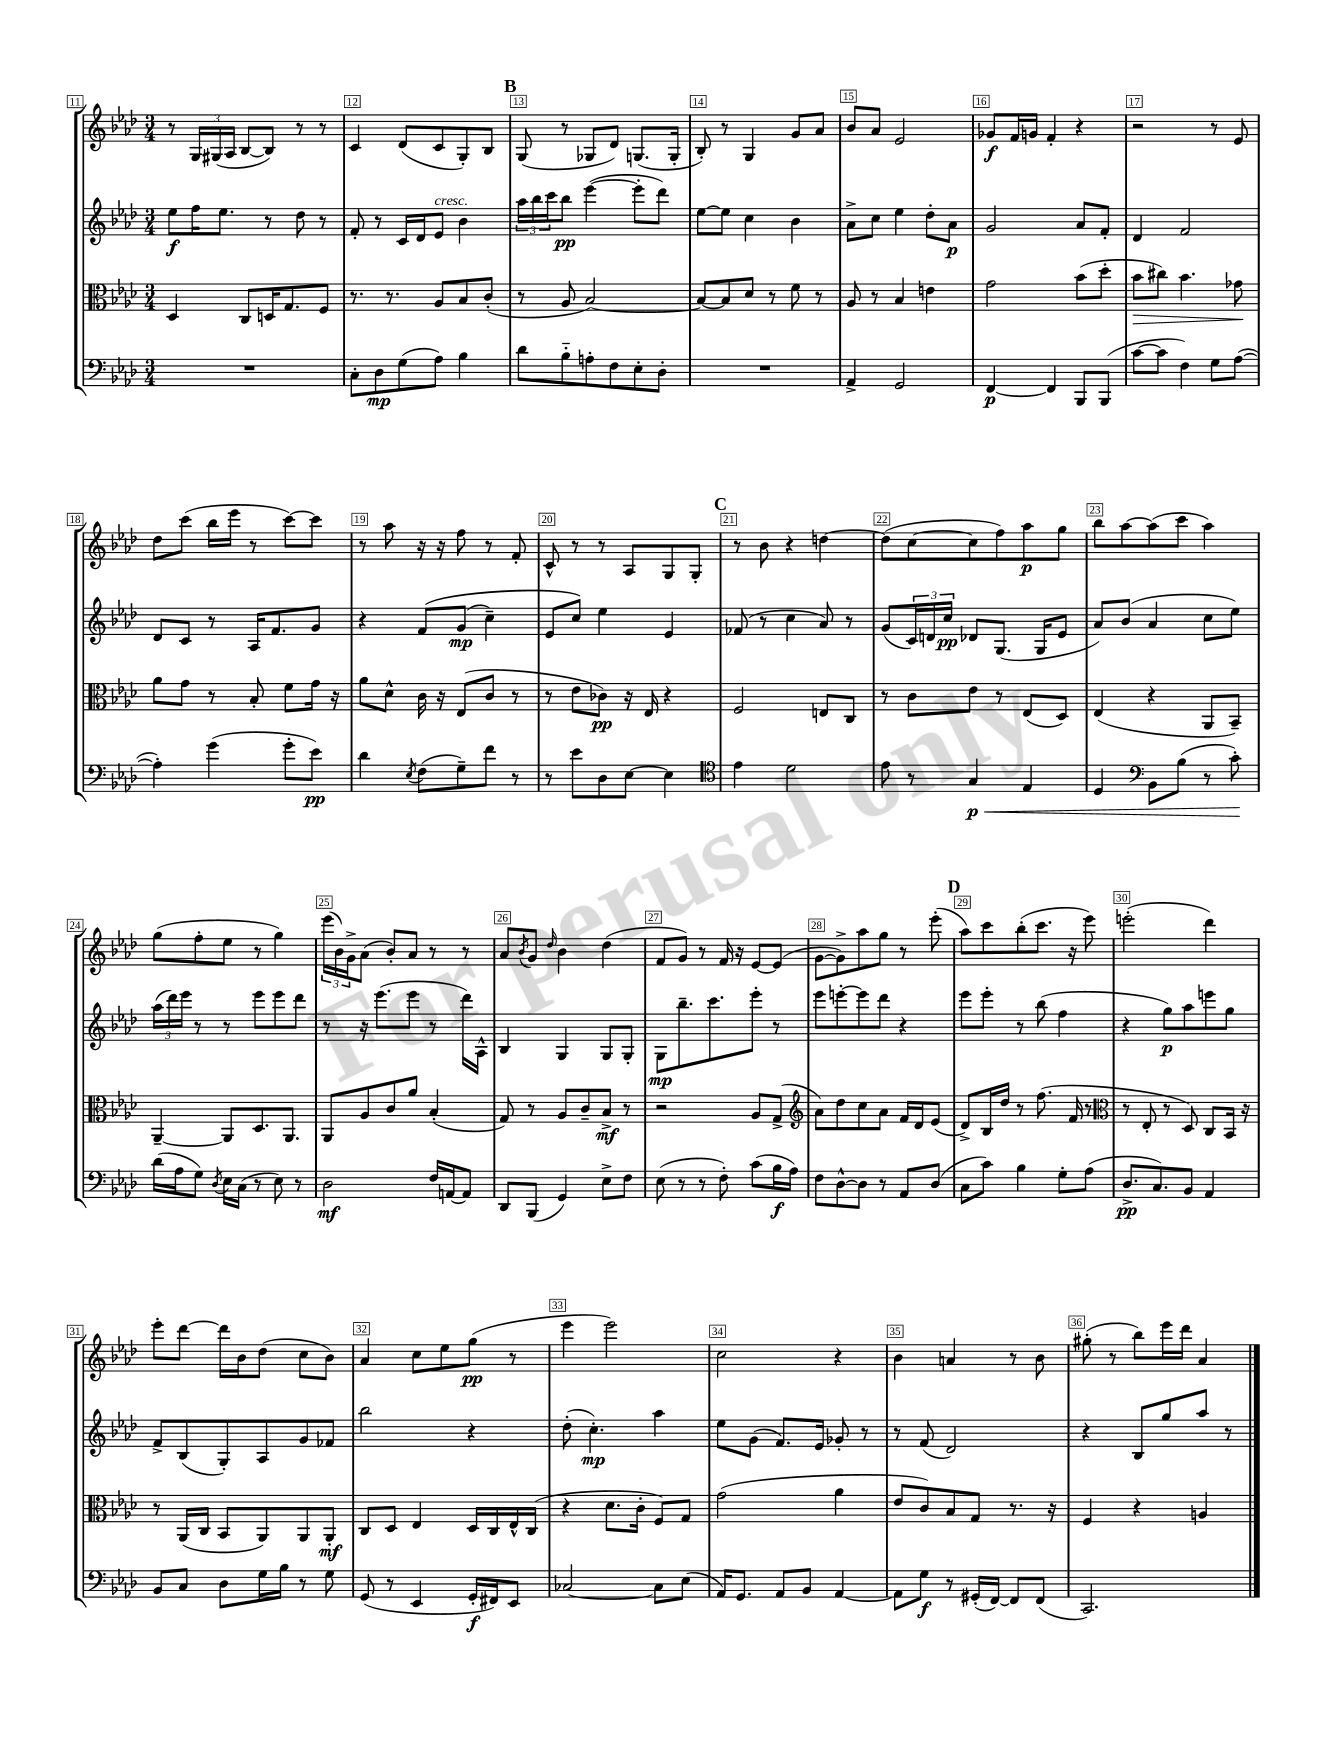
<<
\new StaffGroup <<
\new Staff = "s0" {
    \clef treble \key aes \major \numericTimeSignature \time 3/4
    r8 \tuplet 3/2 { g16 gis16( aes16 } bes8~ bes8) r8 r8 |
    c'4 des'8( c'8 g8-.) bes8 |
    \mark \markup { \bold "B" } g8( r8 ges8 des'8) g8.( g16-. |
    bes8-.) r8 g4 g'8 aes'8 |
    bes'8 aes'8 ees'2 |
    ges'8\f f'16 g'16 f'4-. r4 |
    r2 r8 ees'8 |
    des''8 c'''8( bes''16 ees'''16 r8 c'''8~) c'''8 |
    r8 aes''8 r16 r16 f''8 r8 f'8-. |
    c'8-^ r8 r8 aes8 g8 g8-. |
    \mark \markup { \bold "C" } r8 bes'8 r4 d''4~ |
    d''8( c''8~ c''8 f''8) aes''8\p g''8 |
    bes''8 aes''8~ aes''8( c'''8 aes''4) |
    g''8( f''8-. ees''8 r8 g''4) |
    \tuplet 3/2 { ees'''16( bes'16) g'16-> } aes'8( bes'8-.) aes'8 r8 r8 |
    aes'8 \acciaccatura { bes'8 } g'8 \grace { des''16 } bes'4 des''4( |
    f'8 g'8) r8 f'16 r16 ees'8~ ees'8( |
    g'8~ g'8->) aes''8 g''8 r8 ees'''8-.( |
    \mark \markup { \bold "D" } aes''8) c'''8 bes''8-.( c'''8. r16 ees'''8) |
    e'''2-.( des'''4) |
    ees'''8-. des'''8~ des'''16 bes'16 des''8( c''8 bes'8) |
    aes'4 c''8 ees''8 g''8\pp( r8 |
    ees'''4 ees'''2) |
    c''2 r4 |
    bes'4 a'4 r8 bes'8 |
    gis''8-.( r8 bes''8) ees'''16 des'''16 aes'4 \bar "|." |
}
\new Staff = "s1" {
    \clef treble \key aes \major \numericTimeSignature \time 3/4
    ees''8\f f''16 ees''8. r8 des''8 r8 |
    f'8-. r8 c'16 des'16 ees'8^\markup { \italic "cresc." } bes'4 |
    \mark \markup { \bold "B" } \tuplet 3/2 { aes''16 bes''16 c'''16 } bes''8\pp ees'''4~( ees'''8-. des'''8) |
    ees''8~ ees''8 c''4 bes'4 |
    aes'8-> c''8 ees''4 des''8-. aes'8\p |
    g'2 aes'8 f'8-. |
    des'4 f'2 |
    des'8 c'8 r8 aes16 f'8. g'8 |
    r4 f'8\( g'8\mp( c''4--) |
    ees'8 c''8\) ees''4 ees'4 |
    \mark \markup { \bold "C" } fes'8( r8 c''4 aes'8) r8 |
    g'8( \tuplet 3/2 { c'16) d'16 c''16\pp } des'8 g8.( g16 ees'8 |
    aes'8) bes'8( aes'4 c''8 ees''8) |
    \tuplet 3/2 { aes''16( des'''16) ees'''16 } r8 r8 ees'''8 ees'''8 des'''8 |
    r8 r16 ees'''8.( ees'''8 r8 des'''16) aes16-^ |
    bes4 g4 g8 g8-. |
    g8\mp bes''8.-- c'''8. ees'''8-. r8 |
    ees'''8 e'''8~-. e'''8 des'''8 r4 |
    \mark \markup { \bold "D" } ees'''8 ees'''8-. r8 bes''8( f''4 |
    r4 g''8\p) aes''8 e'''8 g''8 |
    f'8-> bes8( g8-.) aes8 g'8 fes'8 |
    bes''2 r4 |
    des''8-.( c''4.-.\mp) aes''4 |
    ees''8 g'8( f'8.) ees'16 ges'8-. r8 |
    r8 f'8( des'2) |
    r4 bes8 g''8 aes''8 r8 \bar "|." |
}
\new Staff = "s2" {
    \clef alto \key aes \major \numericTimeSignature \time 3/4
    des4 c8 d16 g8. f8 |
    r8. r8. aes8 bes8 c'8-.( |
    \mark \markup { \bold "B" } r8 aes8 bes2~) |
    bes8~ bes8 des'8 r8 f'8 r8 |
    aes8 r8 bes4 e'4 |
    g'2 bes'8( des''8-. |
    bes'8\> cis''8) bes'4. ges'8\! |
    aes'8 g'8 r8 bes8-. f'8 g'16 r16 |
    aes'8 des'8-^ c'16 r16 ees8( c'8 r8 |
    r8 ees'8 ces'8\pp) r16 ees16 r4 |
    \mark \markup { \bold "C" } f2 e8 c8 |
    r8 c'8 ees'8 r8 ees8( des8) |
    ees4( r4 aes,8 bes,8--) |
    aes,4~-- aes,8 des8. aes,8. |
    aes,8 aes8 c'8 aes'8 bes4-.( |
    g8) r8 aes8 c'8-- bes8->\mf r8 |
    r2 aes8 g8->( |
    \clef treble aes'8) des''8 c''8 aes'8 f'16 des'16 ees'8( |
    \mark \markup { \bold "D" } des'8->) bes16 des''16 r8 f''8.( f'16 r8 |
    \clef alto r8 ees8-. r8 des8) c8 bes,16 r16 |
    r8 aes,16( c16 bes,8 aes,8) aes,8 aes,8-.\mf |
    c8 des8 ees4 des16 c16 ees16-^ c16( |
    r4 des'8. c'16-. f8) g8 |
    g'2( aes'4 |
    ees'8 c'8) bes8 g8 r8. r16 |
    f4 r4 a4 \bar "|." |
}
\new Staff = "s3" {
    \clef bass \key aes \major \numericTimeSignature \time 3/4
    R2. |
    c8-. des8\mp g8( aes8) bes4 |
    \mark \markup { \bold "B" } des'8 bes8-_ a8-. f8 ees8-. des8-. |
    R2. |
    aes,4-> g,2 |
    f,4~\p f,4 bes,,8 bes,,8( |
    c'8~ c'8 f4) g8 aes8~( |
    aes4-.) g'4( g'8-. ees'8\pp) |
    des'4 \acciaccatura { ees8 } f8( g8--) f'8 r8 |
    r8 ees'8 des8 ees8~ ees4 |
    \mark \markup { \bold "C" } \clef tenor ees'4 des'2 |
    ees'8 r8 g4\p\< ees4 |
    des4 \clef bass bes,8 bes8( r8 c'8-.\!) |
    des'16( aes16 g8) \acciaccatura { des8 } ees16 c16( r8 ees8) r8 |
    des2\mf f16 a,16~ a,8 |
    des,8 bes,,8( g,4) ees8-> f8 |
    ees8( r8 r8 f8-.) c'8( bes16\f aes16) |
    f8 des8~-^ des8 r8 aes,8 des8( |
    \mark \markup { \bold "D" } c8 c'8) bes4 g8-. aes8( |
    des8.->\pp c8.) bes,8 aes,4 |
    bes,8 c8 des8 g16 bes16 r8 g8 |
    g,8( r8 ees,4 g,16-.\f fis,16) ees,8 |
    ces2~ ces8 ees8( |
    aes,16) g,8. aes,8 bes,8 aes,4~ |
    aes,8 g8\f r8 gis,16-.( f,16~) f,8 f,8( |
    c,2.) \bar "|." |
}
>>
>>
\layout { \context { \Score currentBarNumber = #11 \override BarNumber.break-visibility = ##(#f #t #t) barNumberVisibility = #all-bar-numbers-visible \override BarNumber.stencil = #(make-stencil-boxer 0.1 0.3 ly:text-interface::print) } }
